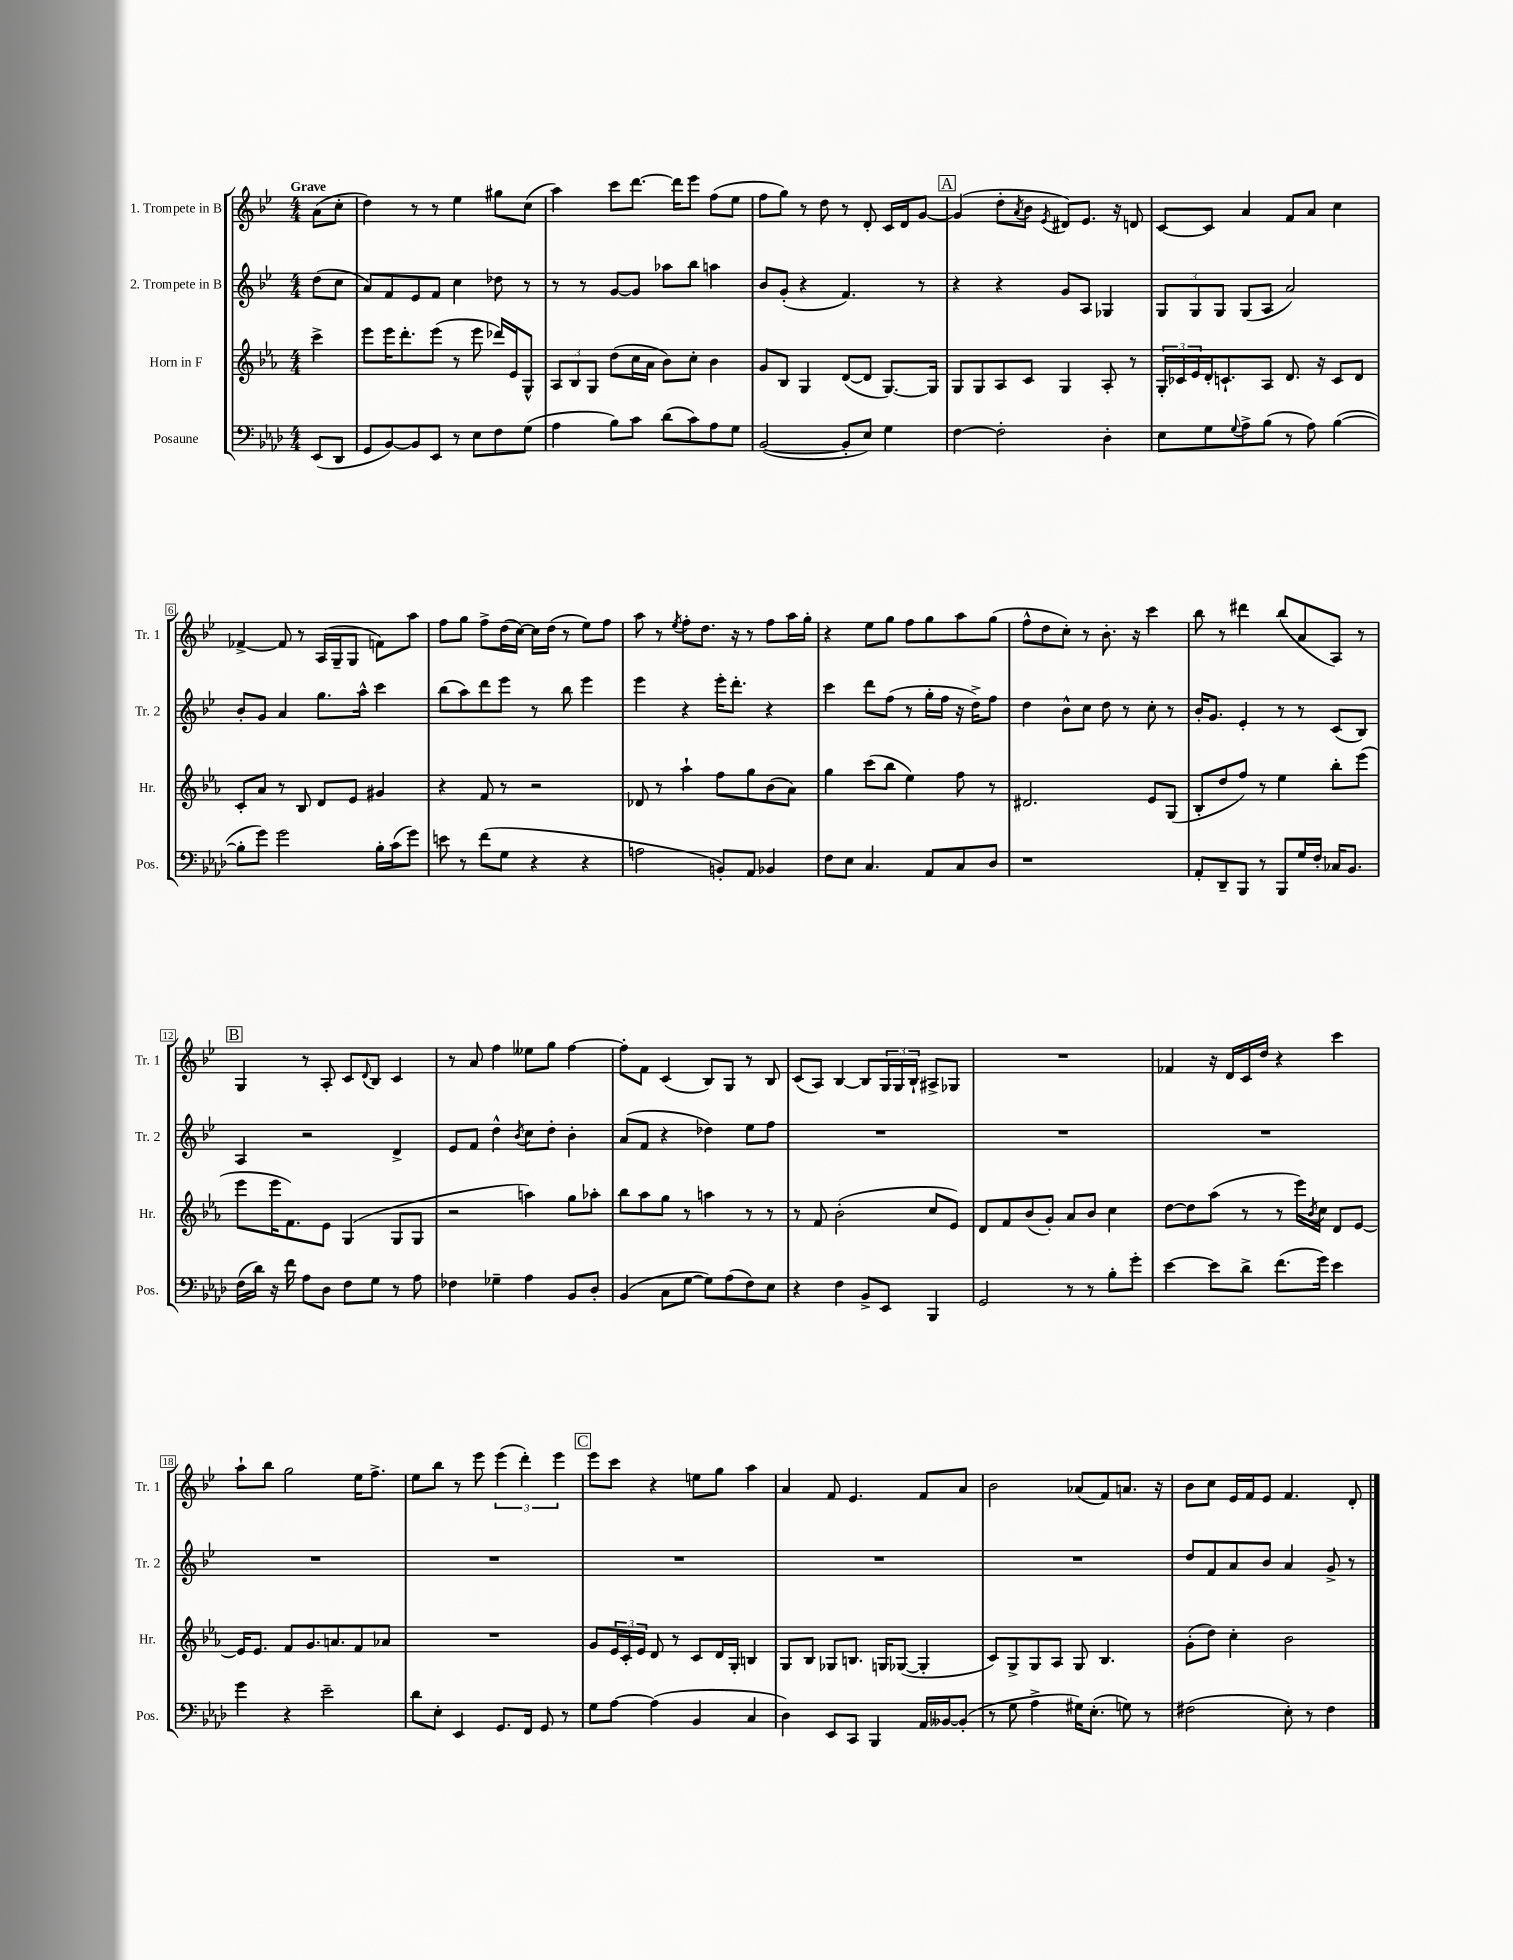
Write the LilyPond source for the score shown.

<<
\new StaffGroup <<
\new Staff = "s0" \with { instrumentName = "1. Trompete in B" shortInstrumentName = "Tr. 1" } {
    \clef treble \key bes \major \numericTimeSignature \time 4/4 \partial 4 \tempo "Grave"
    a'8( c''8-. |
    d''4) r8 r8 ees''4 gis''8 c''8( |
    a''4) c'''8 d'''8.~ d'''16 ees'''8 f''8( ees''8 |
    f''8 g''8) r8 d''8 r8 d'8-. c'16 d'16 g'8~ |
    \mark \markup { \box "A" } g'4( d''8-. \acciaccatura { a'8 } bes'8 \acciaccatura { ees'8 } dis'8) ees'8. r16 d'8 |
    c'8~ c'8 a'4 f'8 a'8 c''4 |
    fes'4~-> fes'8 r8 a16( g16-- g8 f'8) a''8 |
    f''8 g''8 f''8-> d''16( c''16~) c''16 d''16( r8 ees''8) f''8 |
    a''8 r8 \acciaccatura { ees''8 } f''8-. d''8. r16 r8 f''8 a''16 g''16-. |
    r4 ees''8 g''8 f''8 g''8 a''8 g''8( |
    f''8-^ d''8 c''8-.) r8 bes'8.-. r16 c'''4 |
    bes''8 r8 dis'''4 bes''8( a'8 a8) r8 |
    \mark \markup { \box "B" } g4 r8 a8-. c'8 \appoggiatura { d'8 } bes8 c'4 |
    r8 a'8 f''4 eeses''8 g''8 f''4~ |
    f''8-. f'8 c'4( bes8) g8 r8 bes8 |
    c'8( a8) bes4~ bes8 \tuplet 3/2 { g16 g16 bes16-! } ais8-> ges8 |
    R1 |
    fes'4 r16 d'16 c'16 d''16 r4 c'''4 |
    a''8-! bes''8 g''2 ees''16 f''8.-> |
    ees''8 bes''8 r8 ees'''8 \tuplet 3/2 { ees'''4( d'''4-.) ees'''4 } |
    \mark \markup { \box "C" } ees'''8 c'''8 r4 e''8 g''8 a''4 |
    a'4 f'8 ees'4. f'8 a'8 |
    bes'2 aes'8( f'8) a'8. r16 |
    bes'8 c''8 ees'16 f'16 ees'8 f'4. d'8-. \bar "|." |
}
\new Staff = "s1" \with { instrumentName = "2. Trompete in B" shortInstrumentName = "Tr. 2" } {
    \clef treble \key bes \major \numericTimeSignature \time 4/4 \partial 4
    d''8( c''8 |
    a'8) f'8 ees'8 f'8 c''4 des''8 r8 |
    r8 r8 g'8~ g'8 aes''8 bes''8 a''4 |
    bes'8 g'8-.( r4 f'4.) r8 |
    \mark \markup { \box "A" } r4 r4 g'8 a8 ges4 |
    \tuplet 3/2 { g8 g8 g8 } g8( a8 a'2) |
    bes'8-. g'8 a'4 g''8. a''16-^ c'''4 |
    bes''8( a''8) d'''8 ees'''8 r8 bes''8 ees'''4 |
    ees'''4 r4 ees'''16-. d'''8.-. r4 |
    c'''4 d'''8 f''8( r8 g''16-. f''16 r16 d''16->) f''8 |
    d''4 bes'8-^ c''8 d''8 r8 c''8-. r8 |
    bes'16-. g'8. ees'4-. r8 r8 c'8( bes8) |
    \mark \markup { \box "B" } a4 r2 d'4-> |
    ees'8 f'8 d''4-^ \acciaccatura { bes'8 } c''8 d''8-. bes'4-. |
    a'8( f'8 r4 des''4) ees''8 f''8 |
    R1 |
    R1 |
    R1 |
    R1 |
    R1 |
    \mark \markup { \box "C" } R1 |
    R1 |
    R1 |
    d''8 f'8 a'8 bes'8 a'4 g'8-> r8 \bar "|." |
}
\new Staff = "s2" \with { instrumentName = "Horn in F" shortInstrumentName = "Hr." } {
    \clef treble \key ees \major \numericTimeSignature \time 4/4 \partial 4
    c'''4-> |
    ees'''8 ees'''16 d'''8.-. ees'''8( r8 ees'''8 des'''16) ees'16 g8-^ |
    \tuplet 3/2 { aes8 bes8 g8 } d''8( c''16 aes'16 bes'8) c''8-. bes'4 |
    g'8 bes8 g4 d'8~( d'8 g8.~) g16 |
    \mark \markup { \box "A" } g8 g8 aes8 c'8 g4 aes8-. r8 |
    \tuplet 3/2 { g16-. ces'16 ees'16 } d'16-. c'8.-! aes8 d'8. r16 c'8 d'8 |
    c'8-. aes'8 r8 bes8 d'8 ees'8 gis'4 |
    r4 f'8 r8 r2 |
    des'8 r8 aes''4-! f''8 g''8 bes'8( aes'8) |
    g''4 c'''8( bes''8 ees''4) f''8 r8 |
    dis'2. ees'8 g8( |
    bes8-. d''8 f''8) r8 ees''4 bes''8-. ees'''8( |
    \mark \markup { \box "B" } ees'''8 ees'''16 f'8.) ees'8 g4( g8 g8 |
    r2 a''4) g''8 aes''8-. |
    bes''8 aes''8 g''8 r8 a''4 r8 r8 |
    r8 f'8 bes'2-.( c''8 ees'8) |
    d'8 f'8 bes'8( g'8-.) aes'8 bes'8 c''4 |
    d''8~ d''8 aes''8( r8 r8 ees'''16) \acciaccatura { bes'8 } c''16 d'8 ees'8~ |
    ees'16 ees'8. f'8 g'8. a'8. f'8 aes'8 |
    R1 |
    \mark \markup { \box "C" } g'8 \tuplet 3/2 { ees'16 c'16-. ees'16 } d'8 r8 c'8 d'16 g16-. b4 |
    g8 bes8 ges8 b8. g16 ges8~( ges4-. |
    c'8) g8-> g8 aes8 g8 bes4. |
    g'8-.( d''8) c''4-. bes'2 \bar "|." |
}
\new Staff = "s3" \with { instrumentName = "Posaune" shortInstrumentName = "Pos." } {
    \clef bass \key aes \major \numericTimeSignature \time 4/4 \partial 4
    ees,8( des,8 |
    g,8 bes,8~) bes,8 ees,8 r8 ees8 f8 g8( |
    aes4 bes8) c'8 des'8( c'8) aes8 g8 |
    bes,2~( bes,8-. ees8) g4 |
    \mark \markup { \box "A" } f4~ f2-. des4-. |
    ees8 g8 \appoggiatura { g8 } aes8-> bes8( r8 aes8) bes4~( |
    bes8-. g'8) g'2 bes16-. c'16( g'8) |
    e'8 r8 f'8( g8 r4 r4 |
    a2 b,8-.) aes,8 bes,4 |
    f8 ees8 c4. aes,8 c8 des8 |
    r1 |
    aes,8-. des,8-- bes,,8 r8 bes,,8 g16 f16-. ces16 bes,8. |
    \mark \markup { \box "B" } f16( des'16) r16 f'16 aes8 des8 f8 g8 r8 aes8 |
    fes4 ges4-- aes4 bes,8 des8-. |
    bes,4( c8 g8~ g8) aes8( f8) ees8 |
    r4 f4 bes,8-> ees,8 bes,,4 |
    g,2 r8 r8 bes8-. g'8-. |
    ees'4~ ees'8 des'8-> f'8.( g'16) ees'4 |
    g'4 r4 ees'2-- |
    des'8 ees8-. ees,4 g,8. f,16 g,8 r8 |
    \mark \markup { \box "C" } g8 aes8~ aes4( bes,4 c4 |
    des4) ees,8 c,8 bes,,4 aes,16 beses,16~ beses,8-.( |
    r8 g8 aes4-> gis16) ees8.-.( g8) r8 |
    fis2( ees8-.) r8 fis4 \bar "|." |
}
>>
>>
\layout { \context { \Score \override BarNumber.stencil = #(make-stencil-boxer 0.1 0.3 ly:text-interface::print) } }
